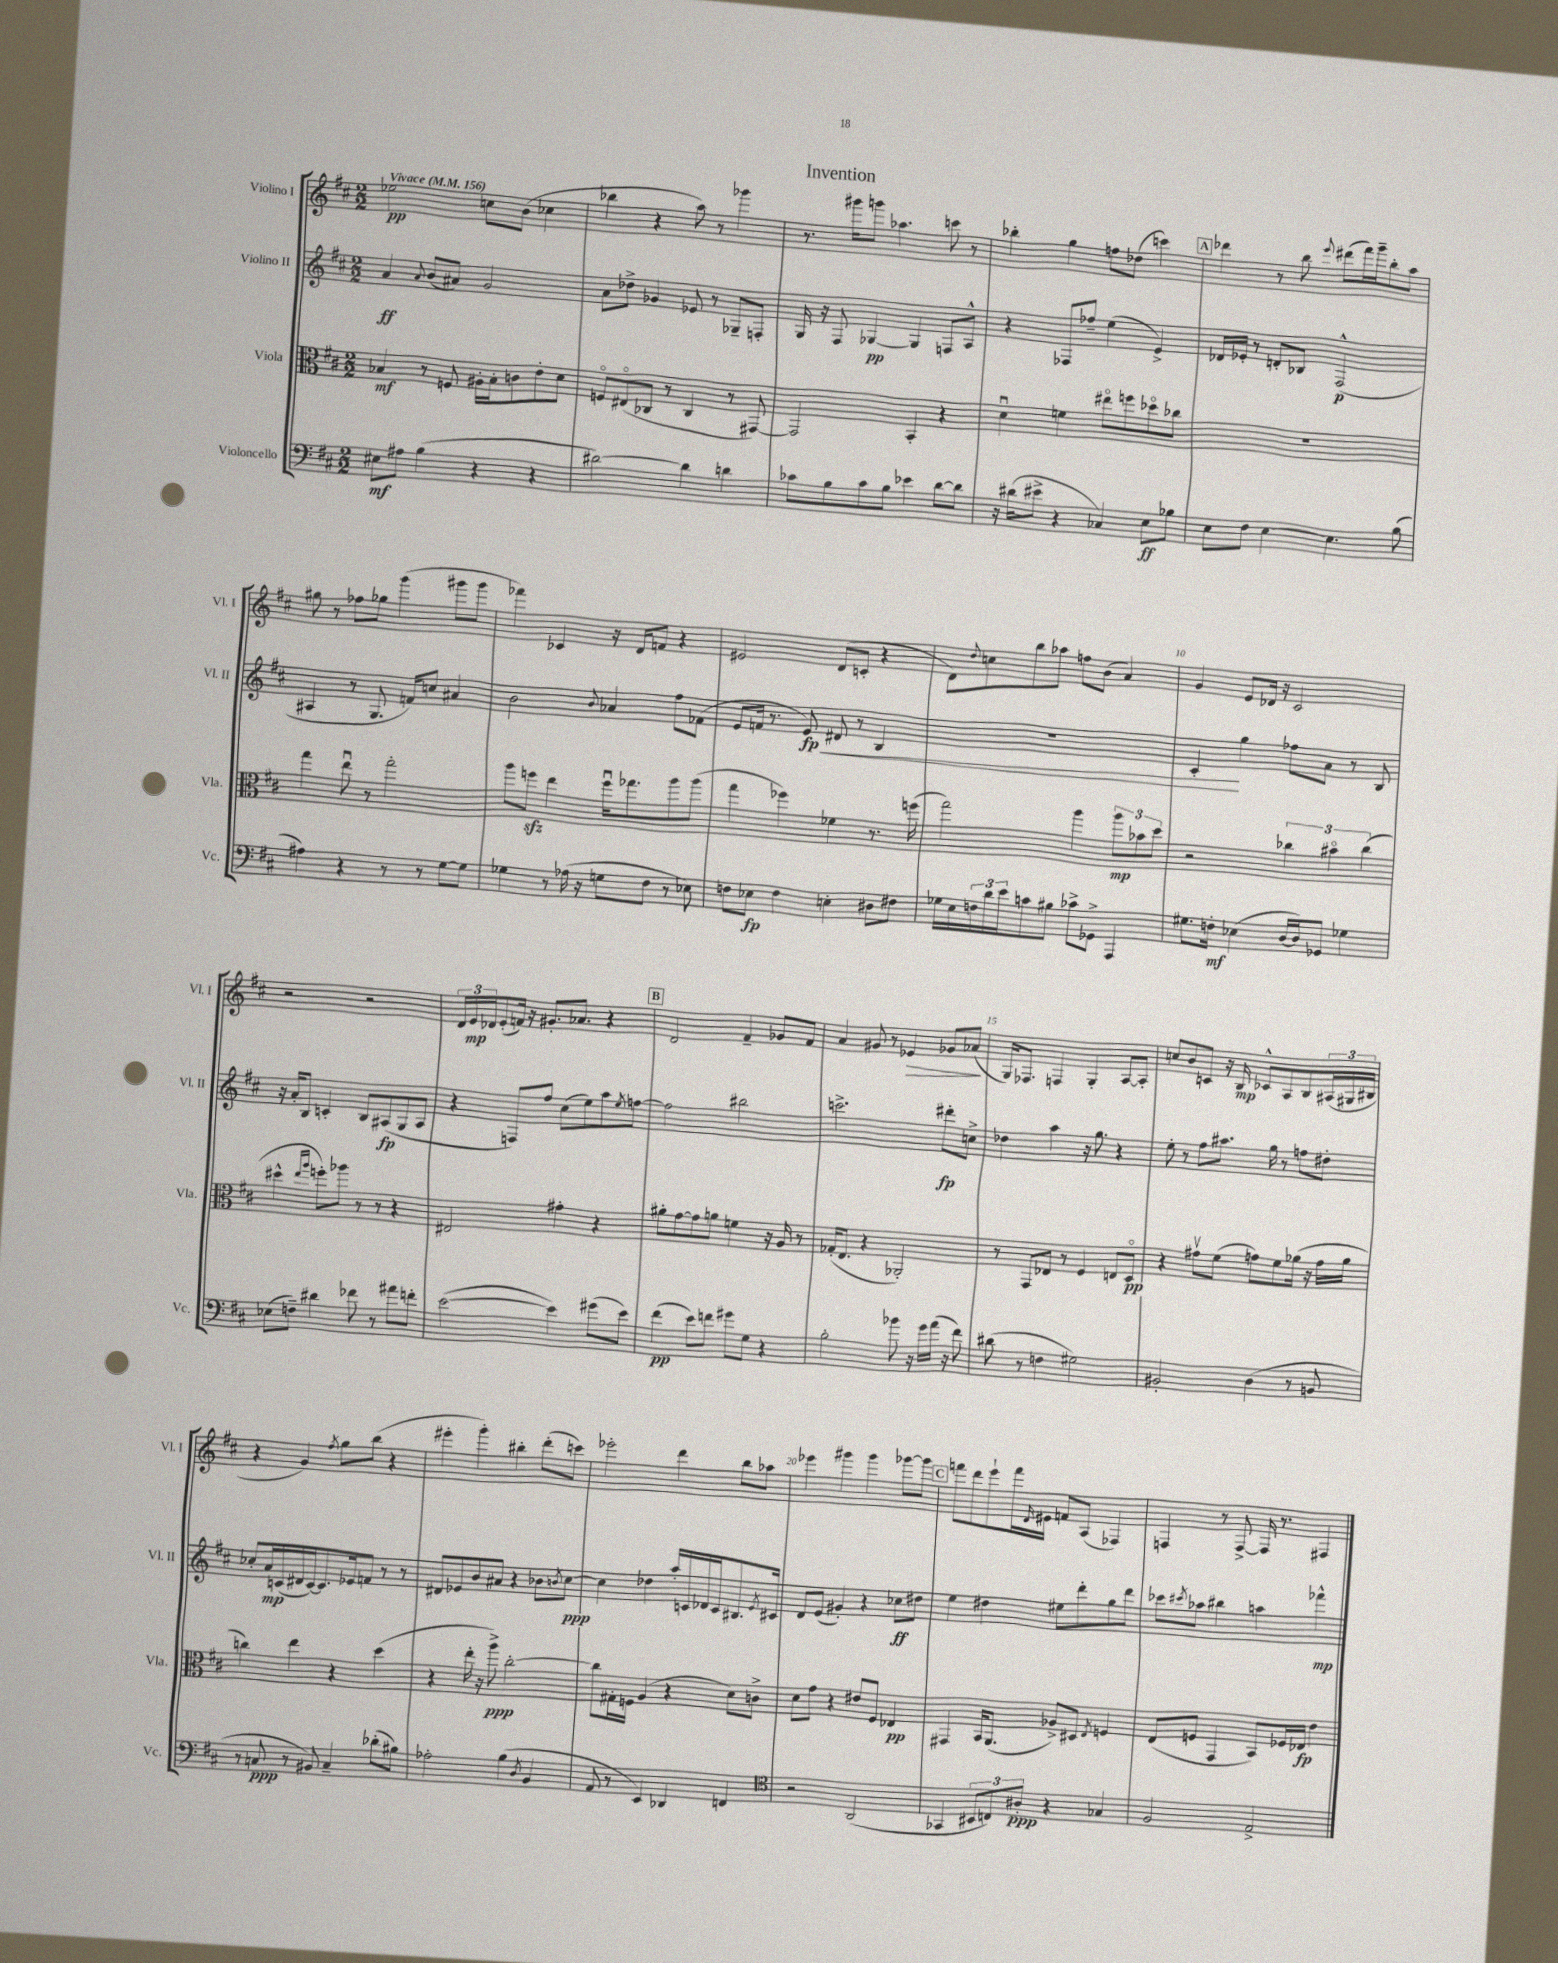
\header { title = "Invention" }
<<
\new StaffGroup <<
\new Staff = "s0" \with { instrumentName = "Violino I" shortInstrumentName = "Vl. I" } {
    \clef treble \key d \major \numericTimeSignature \time 2/2 \tempo "Vivace" 4 = 156
    ees''2\pp c''8 b'8( ces''4 |
    bes''4 r4 a''8) r8 ges'''4 |
    r8. gis'''16 g'''8 aes''4. c'''8 r8 |
    bes''4-. g''4 f''8 des''8( c'''4) |
    \mark \markup { \box "A" } des'''4 r8 b''8 \appoggiatura { e'''8 } dis'''8( fis'''16) g'''16-- b''8-. a''8 |
    gis''8 r8 fes''8 ges''8 g'''4( gis'''8 gis'''8 |
    fes'''4) ces'4 r16 d'16 f'8 r4 |
    eis'2 d'8( c'8-. r4 |
    d'8) \appoggiatura { d''8 } c''8 b''8 aes''8 f''8 b'8( a'4) |
    g'4 e'8 des'16 r16 cis'2 |
    r2 r2 |
    \tuplet 3/2 { d'16 e'16\mp des'16 } e'8-.( f'16) r16 gis'8.-. aes'8. r4 |
    \mark \markup { \box "B" } d'2 fis'4-- ges'8 fis'8 |
    a'4 gis'8 r8 ees'4\> ges'8 aes'8\!( |
    g16) fes8. f4 g4-. a8~ a8-. |
    c''8 b'8 c'8 r16 b16\mp ces'8-^ a8 b8 \tuplet 3/2 { ais16( gis16 bis16 } |
    r4 g'4) \acciaccatura { fis''8 } g''8 b''8( r4 |
    eis'''4-. g'''4-.) bis''4-. d'''8-.( c'''8) |
    ees'''2-. d'''4 b''8 aes''8 |
    ees'''4 gis'''4 gis'''4 ges'''8~ ges'''8 |
    \mark \markup { \box "C" } f'''8 d'''8 e'''8-! f'''16 \grace { d'16 } eis'16 f'8 a8( fes4) |
    f4 r8 f8~-> f16 r8. fis4 \bar "|." |
}
\new Staff = "s1" \with { instrumentName = "Violino II" shortInstrumentName = "Vl. II" } {
    \clef treble \key d \major \numericTimeSignature \time 2/2
    a'4\ff \appoggiatura { a'8 } b'8( ais'8) g'2 |
    a'8 des''8-> ges'4 ees'8 r8 ges8-- f8-. |
    g16 r16 fis8 ges4~\pp ges4 f8 a8-^ |
    r4 fes8 fes''8-- e''4( e'4->) |
    \mark \markup { \box "A" } des'16 ees'16-. r8 d'8-. bes8 fis2-^\p( |
    ais4 r8 g8. f'16) c''8 ais'4 |
    b'2 \appoggiatura { b'8 } aes'4 fis''8 fes'8( |
    e'8 f'16 r8. e'8\fp\<) dis'8 r8 b4 |
    R1 |
    cis'4-.\! g''4 fes''8 a'8 r8 b8 |
    r16 a'16-. b8 c'4-. b8 ais8\fp( g8 ais8 |
    r4 f8) fis''8 cis''8( e''8) a''8 \acciaccatura { e''8 } f''8~ |
    \mark \markup { \box "B" } f''2 bis''2 |
    c'''2.-> dis'''8-.\fp c''8-> |
    des''4 a''4 r16 g''8. r4 |
    e''8-. r8 fis''8 ais''8. g''16 r8 f''8 dis''8-. |
    ces''8-. a'16\mp c'16( dis'16 c'16~) c'8. ees'16 f'8 r8 r8 |
    dis'8 ees'8 b'8 ais'8 r4 bes'8 \acciaccatura { b'8 } cis''8~\ppp |
    cis''4 des''4 a''16-. c'16 des'16 c'16 bis8. \acciaccatura { e'8 } cis'16 |
    d'8 e'8( gis'4-.) r4 ces''8\ff dis''8 |
    \mark \markup { \box "C" } e''4 dis''4 eis''8 d'''8-. g''8 d'''8 |
    ces'''8 \acciaccatura { cis'''8 } aes''8 bis''4 a''4 fes'''4-^\mp \bar "|." |
}
\new Staff = "s2" \with { instrumentName = "Viola" shortInstrumentName = "Vla." } {
    \clef alto \key d \major \numericTimeSignature \time 2/2
    bes4\mf r8 f8 ais16-. bes16-. c'8 e'8-. d'8 |
    f8\flageolet eis8\flageolet( ces8 r8 ces4 r8 gis,8~) |
    gis,2 b,4-. r4 |
    d'4\downbow f'4 eis''8\flageolet f''8 des''8\flageolet ces''8 |
    \mark \markup { \box "A" } R1 |
    g''4 e''8\downbow r8 g''2-. |
    a''8 f''8\sfz e''4 f''16\downbow ges''8. a''8 a''8( |
    g''4 fes''4) fes'4 r8. f''16( |
    g''2) a''4 \tuplet 3/2 { a''8\mp bes'8 d''8 } |
    r2 \tuplet 3/2 { ces''4 bis'4\flageolet ces''4( } |
    dis''4-^ \grace { e''16 a''16 } f''8-.) aes''8 r8 r8 r4 |
    eis2 gis'4-. r4 |
    \mark \markup { \box "B" } ais'8-. g'8~ g'8 a'8 f'4 r16 a16 r8 |
    ges16-.( e8. r4 aes,2-.) |
    r8 g,8 ees8 r8 fis4 e8 d8\flageolet\pp |
    r4 gis'8\upbow fis'8( g'8) fis'8 aes'16( r16 g'16 aes'16 |
    c''4) e''4 r4 d''4( |
    r4 e''16-. r16 a''8->\ppp) cis''2~-. |
    cis''8 gis16-. f16 a4( r4 d'8) c'8-> |
    d'8 g'8 r4 eis'8 fis8 ees4\pp |
    \mark \markup { \box "C" } gis,4 b,16 a,8.( aes8->) dis8 \acciaccatura { e8 } f4 |
    e8( f8 g,4 b,8) fes16 ees16\fp e'4 \bar "|." |
}
\new Staff = "s3" \with { instrumentName = "Violoncello" shortInstrumentName = "Vc." } {
    \clef bass \key d \major \numericTimeSignature \time 2/2
    eis8\mf ais8 b4( r4 r4 |
    dis'2~) dis'4 d'4 |
    ces'8 b8 ces'8 b8 ees'4 d'8~ d'8 |
    r16 dis'16( eis'8-> r4 ces4) e8\ff bes8 |
    \mark \markup { \box "A" } e8 fis8 e4~ e4. b8( |
    ais4) r4 r8 r8 g8~ g8 |
    ges4 r8 aes16( r16 g8 fis8 r8 ees8) |
    f8 ees8\fp f4 e4-. dis8 fis8 |
    ges16 e16 \tuplet 3/2 { f16 d'16 e'16 } c'8 bis8 ces'8-> ges,8-> a,,4 |
    gis8. f16-.\mf ees4( d16~ d16) ges,8 ges4 |
    ees8( f8--) dis'4 fes'8 r8 ais'8 f'8-. |
    e'2~( e'4) gis'8( e'8) |
    \mark \markup { \box "B" } fis'4\pp( e'8) f'8 gis'8 g8 r4 |
    b2-. bes'8 r16 g'16 a'16( r16 fis'8) |
    dis'8( r8 f4 gis2) |
    bis,2-. d4( r8 b,8 |
    r8 c8\ppp r8 bis,8) c4-- des'8-.( bis8) |
    aes2-. b4( \acciaccatura { d8 } b,4 |
    a,8 r8 e,4) des,4 f,4 |
    \clef tenor r2 a,2( |
    \mark \markup { \box "C" } ges,4 \tuplet 3/2 { bis,8 c8) ais8-.\ppp } r4 ges4 |
    fis2 e2-> \bar "|." |
}
>>
>>
\layout { \context { \Score \override BarNumber.break-visibility = ##(#f #t #t) barNumberVisibility = #(every-nth-bar-number-visible 5) } }
